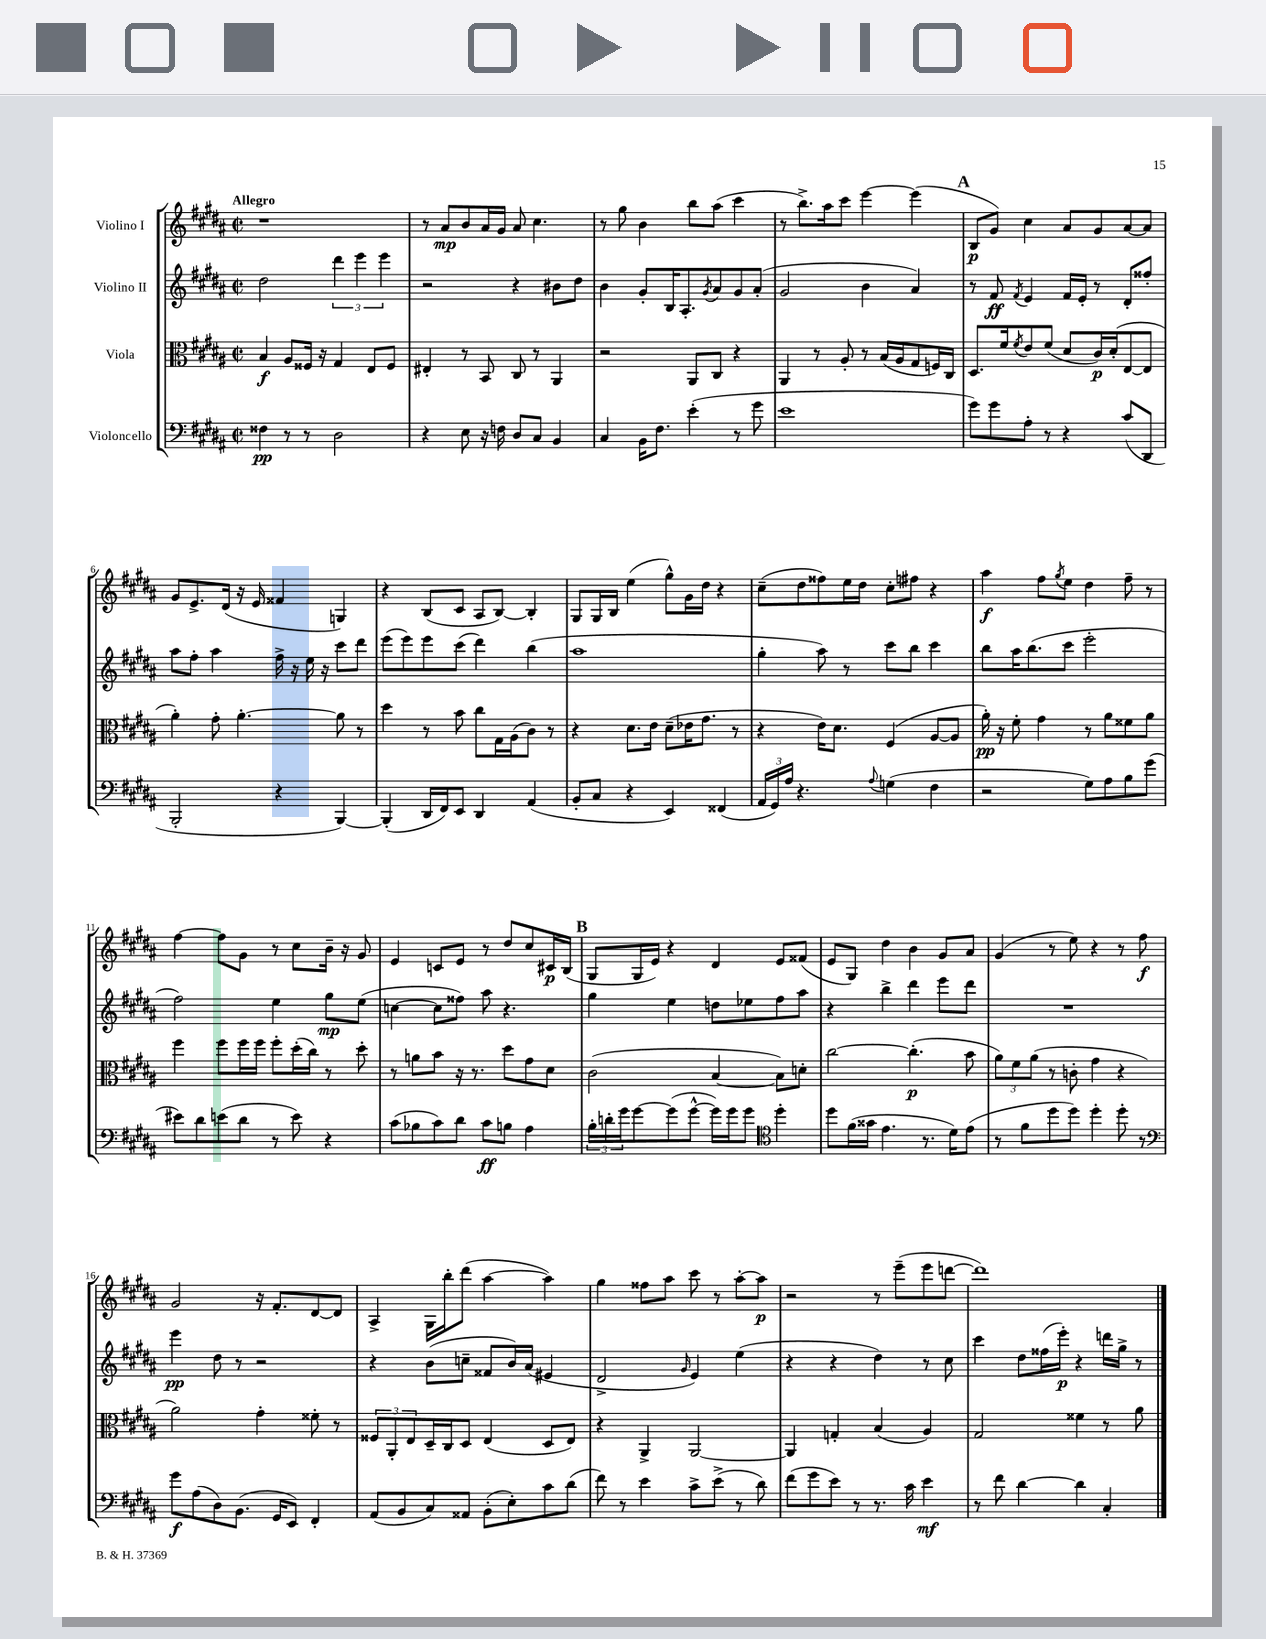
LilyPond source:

<<
\new StaffGroup <<
\new Staff = "s0" \with { instrumentName = "Violino I" } {
    \clef treble \key b \major \defaultTimeSignature \time 2/2 \tempo "Allegro"
    r1 |
    r8 ais'8\mp b'8 ais'16 gis'16 ais'8 cis''4. |
    r8 gis''8 b'4 b''8 ais''8( cis'''4 |
    r8 b''8.->) ais''16 cis'''8 e'''4~ e'''4( |
    \mark \markup { \bold "A" } b8\p gis'8) cis''4 ais'8 gis'8 ais'8~ ais'8 |
    gis'8 e'8.-> dis'16( r16 e'16 fisis'4 g4) |
    r4 b8( cis'8 ais8 b8~) b4-. |
    gis8 gis16 b16 e''4( gis''8-^) gis'16 dis''16 r4 |
    cis''8--( dis''8 fisis''8) e''16 dis''16 cis''8-. fis''8 r4 |
    ais''4\f fis''8 \acciaccatura { gis''8 } e''8 dis''4 fis''8-- r8 |
    fis''4~ fis''8 gis'8 r8 cis''8 b'16-- r16 gis'8 |
    e'4 c'8 e'8 r8 dis''8 cis''8 cis'16\p b16( |
    \mark \markup { \bold "B" } gis8 gis16 e'16) r4 dis'4 e'8 fisis'8( |
    e'8 gis8) dis''4 b'4 gis'8 ais'8 |
    gis'4( r8 e''8) r4 r8 fis''8\f |
    gis'2 r16 fis'8.-. dis'8~ dis'8 |
    ais4-> gis16 b''16-. dis'''8( ais''4~ ais''4) |
    gis''4 fisis''8 ais''8 cis'''8 r8 ais''8~-. ais''8\p |
    r2 r8 e'''8--( e'''8 d'''8~ |
    d'''1) \bar "|." |
}
\new Staff = "s1" \with { instrumentName = "Violino II" } {
    \clef treble \key b \major \defaultTimeSignature \time 2/2
    dis''2 \tuplet 3/2 { dis'''4 e'''4 e'''4 } |
    r2 r4 bis'8 dis''8 |
    b'4 gis'8-. b16 ais8.-. \acciaccatura { gis'8 } ais'8 gis'8 ais'8-.( |
    gis'2 b'4 ais'4) |
    \mark \markup { \bold "A" } r8 fis'8\ff \acciaccatura { fis'8 } e'4 fis'16 e'16-. r8 dis'8-. fisis''8-. |
    ais''8 fis''8-. ais''4 fis''16-> r16 e''16 r16 cis'''8 dis'''8 |
    e'''8( e'''8) e'''8 cis'''8( dis'''4) b''4( |
    ais''1 |
    gis''4-. ais''8) r8 cis'''8 b''8 cis'''4 |
    b''8 ais''16 b''8.( cis'''8 e'''2-. |
    fis''2) e''4 gis''8\mp e''8( |
    c''4~ c''8 fisis''8) ais''8 r4. |
    \mark \markup { \bold "B" } gis''4 e''4 d''8 ees''8 fis''8 ais''8 |
    r4 b''4-> dis'''4 e'''8 dis'''8 |
    R1 |
    e'''4\pp dis''8 r8 r2 |
    r4 b'8( c''8-- fisis'8 b'16) ais'16( eis'4 |
    dis'2-> \grace { gis'16 } e'4) e''4( |
    r4 r4 dis''4) r8 cis''8 |
    cis'''4 dis''8 fisis''16( e'''16-.\p) r4 d'''16 gis''16-> r8 \bar "|." |
}
\new Staff = "s2" \with { instrumentName = "Viola" } {
    \clef alto \key b \major \defaultTimeSignature \time 2/2
    b4\f ais8 fisis16 r16 gis4 e8 fisis8 |
    eis4-. r8 b,8 cis8 r8 ais,4 |
    r2 ais,8 cis8 r4 |
    ais,4 r8 ais8-. r8 b16( ais16 gis8 f16) cis16 |
    \mark \markup { \bold "A" } dis8. fis'16 \acciaccatura { fis'8 } e'8 fis'8( dis'8 cis'16\p) dis'16-.( e8~ e8 |
    ais'4-.) gis'8-. ais'4.~-. ais'8 r8 |
    dis''4 r8 b'8 cis''8 gis16 ais16( cis'8) r8 |
    r4 dis'8. e'16 dis'8--( ees'16 gis'8. r8 |
    r4 e'16) dis'8. fis4( ais8~ ais8 |
    ais'16-.\pp) r16 fis'8-. gis'4 r8 ais'8 fisis'8 ais'8 |
    fis''4 fis''8 fis''16 fis''16 fis''8-. dis''16-.( cis''16) r8 dis''8-. |
    r8 a'8 b'8 r16 r8. dis''8 gis'8 dis'8 |
    \mark \markup { \bold "B" } cis'2( b4~ b8) d'8-. |
    cis''2~ cis''4.-.\p( b'8 |
    \tuplet 3/2 { ais'8) fis'8 ais'8( } r8 c'8-. gis'4 r4 |
    ais'2) gis'4-. fisis'8-. r8 |
    \tuplet 3/2 { fisis8 ais,8-. e8 } dis16-- cis16 dis8 e4( dis8 e8) |
    r4 ais,4-> ais,2~ |
    ais,4 g4-. b4( ais4) |
    gis2 fisis'4 r8 ais'8 \bar "|." |
}
\new Staff = "s3" \with { instrumentName = "Violoncello" } {
    \clef bass \key b \major \defaultTimeSignature \time 2/2
    fisis4\pp r8 r8 dis2 |
    r4 e8 r16 f16 dis8 cis8 b,4 |
    cis4 b,16 fis8. e'4-.( r8 gis'8 |
    e'1 |
    \mark \markup { \bold "A" } gis'8) gis'8 ais8-. r8 r4 cis'8( dis,8 |
    b,,2-. r4 b,,4~) |
    b,,4-.( dis,16 fis,16) e,8 dis,4 ais,4( |
    b,8-. cis8 r4 e,4) fisis,4( |
    \tuplet 3/2 { ais,16 gis,16) ais16 } r4. \appoggiatura { ais8 } g4( fis4 |
    r2 gis8) ais8 b8 gis'8( |
    eis'8) dis'8 e'8( dis'8 r8 e'8) r4 |
    cis'8( bes8 cis'8) dis'8 cis'8\ff b8 ais4 |
    \mark \markup { \bold "B" } \tuplet 3/2 { b16-. d'16-. gis'16 } gis'8~ gis'8( gis'8~-^ gis'16) gis'16 gis'8 \clef tenor dis''4-. |
    dis''8 fis'16( gisis'16 e'4. r8. dis'16) e'8( |
    r8 fis'8 dis''8 dis''8) dis''4-. dis''8-. r8 |
    \clef bass gis'8\f ais8( dis8) b,8.( gis,16 e,8) fis,4-. |
    ais,8( b,8 cis8) aisis,8 b,8-.( e8-.) cis'8 dis'8( |
    fis'8) r8 e'4 cis'8-> e'8->( r8 dis'8) |
    fis'8( gis'8 e'8) r8 r8. cis'16 e'4\mf |
    r8 fis'8 dis'4~ dis'4 cis4-. \bar "|." |
}
>>
>>
